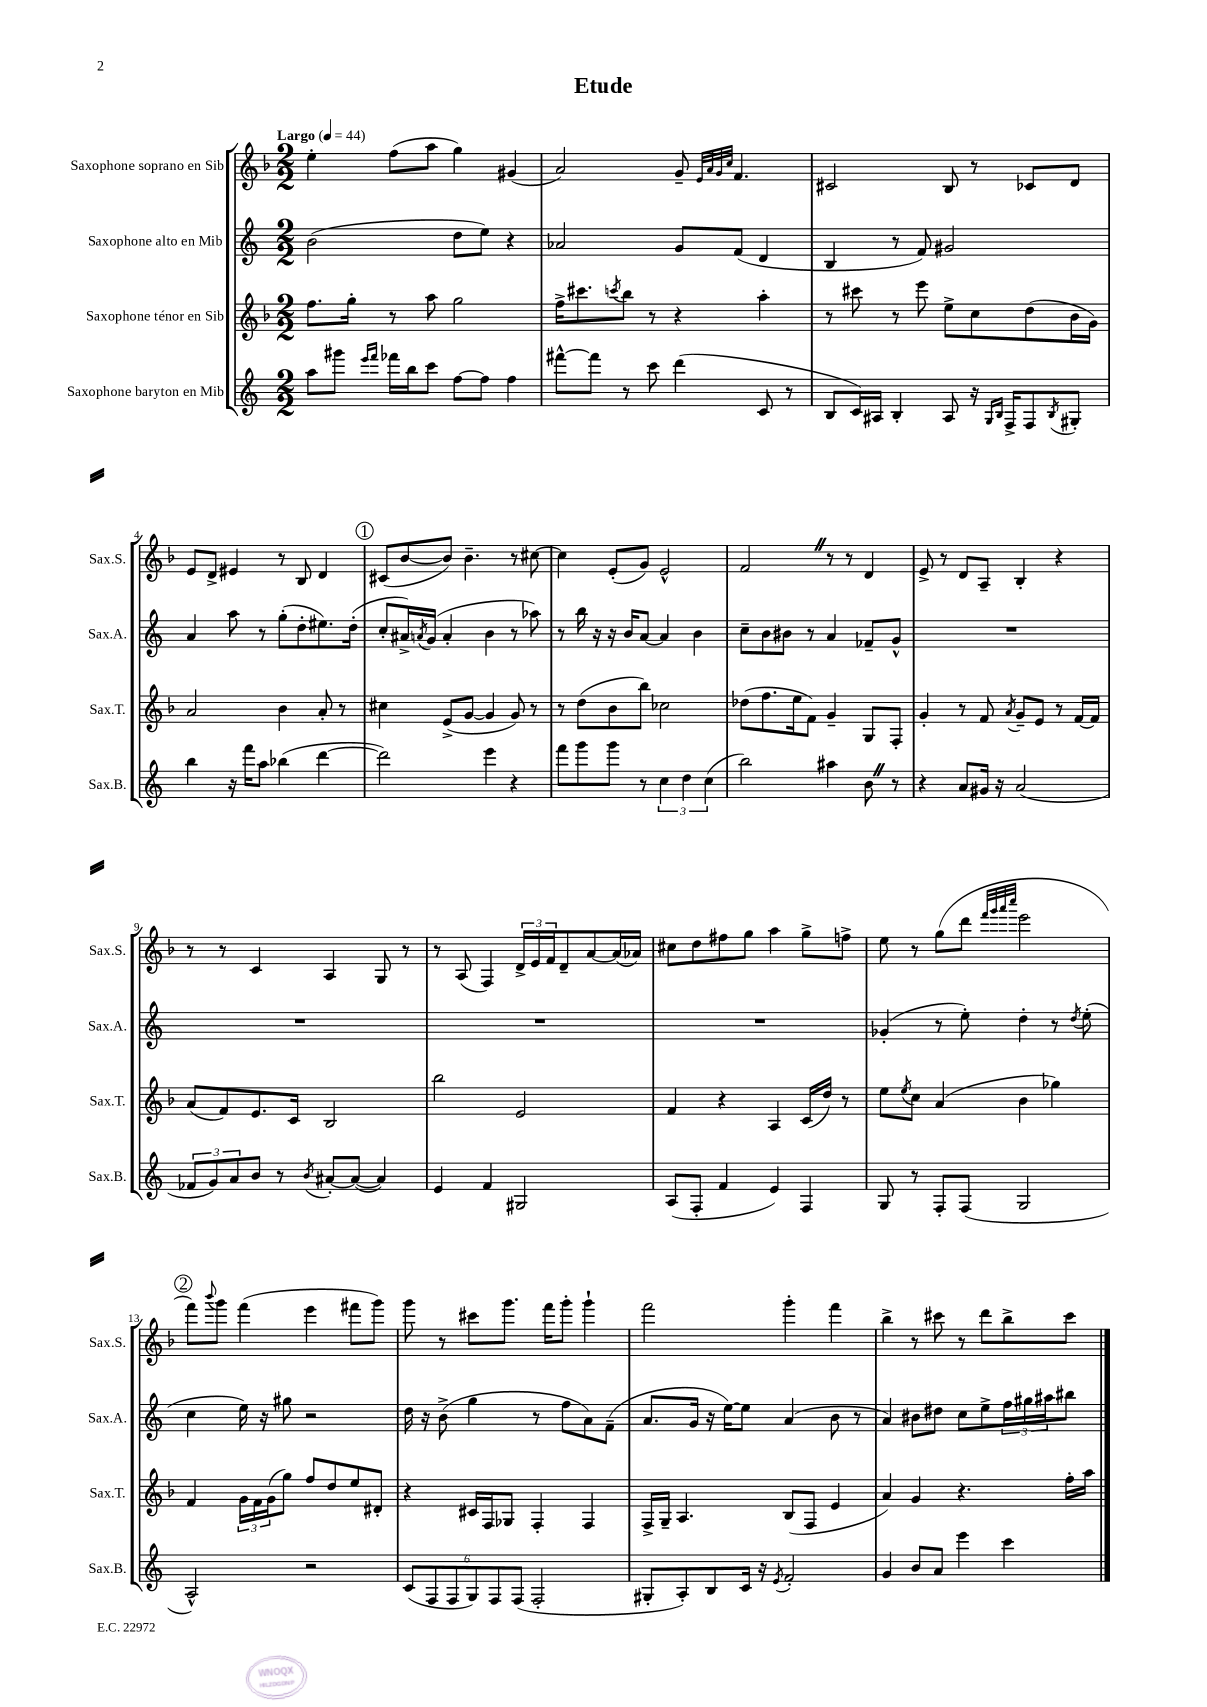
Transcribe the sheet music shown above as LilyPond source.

\header { title = "Etude" }
<<
\new StaffGroup <<
\new Staff = "s0" \with { instrumentName = "Saxophone soprano en Sib" shortInstrumentName = "Sax.S." } {
    \clef treble \key f \major \numericTimeSignature \time 2/2 \tempo "Largo" 4 = 44
    e''4-. f''8( a''8 g''4) gis'4( |
    a'2) g'8-- \grace { e'32 a'32 g'32 c''32 } f'4. |
    cis'2 bes8 r8 ces'8 d'8 |
    e'8 d'8-> eis'4 r8 bes8 d'4 |
    \mark \markup { \circle "1" } cis'8( bes'8~ bes'8) bes'4.-- r8 cis''8~ |
    cis''4 e'8-.( g'8) e'2-^ |
    f'2 \once \override BreathingSign.text = \markup { \musicglyph "scripts.caesura.straight" } \breathe r8 r8 d'4 |
    e'8-> r8 d'8 a8-- bes4-. r4 |
    r8 r8 c'4 a4 g8 r8 |
    r8 a8( f4) \tuplet 3/2 { d'16-> e'16 f'16 } d'8-- a'8~ a'16( aes'16) |
    cis''8 d''8 fis''8 g''8 a''4 g''8-> f''8-> |
    e''8 r8 g''8( d'''8 \grace { f'''32 g'''32 a'''32 c''''32 } e'''2 |
    \mark \markup { \circle "2" } f'''8) \appoggiatura { bes'''8 } g'''8 f'''4( e'''4 fis'''8 g'''8) |
    g'''8 r8 cis'''8 g'''8. f'''16 g'''8-. g'''4-! |
    f'''2 g'''4-. f'''4 |
    bes''4-> r8 cis'''8 r8 d'''8 bes''8-> cis'''8 \bar "|." |
}
\new Staff = "s1" \with { instrumentName = "Saxophone alto en Mib" shortInstrumentName = "Sax.A." } {
    \clef treble \key c \major \numericTimeSignature \time 2/2
    b'2( d''8 e''8) r4 |
    aes'2 g'8 f'8( d'4 |
    b4 r8 f'8) gis'2 |
    a'4 a''8 r8 g''8-.( d''8-. eis''8.) d''16-.( |
    \mark \markup { \circle "1" } c''8-. ais'16->) \acciaccatura { a'8 } g'16( a'4-. b'4 r8 aes''8) |
    r8 b''16 r16 r16 b'16 a'8~ a'4 b'4 |
    c''8-- b'8 bis'8 r8 a'4 fes'8-- g'8-^ |
    R1 |
    R1 |
    R1 |
    R1 |
    ges'4-.( r8 e''8-.) d''4-. r8 \acciaccatura { d''8 } e''8-.( |
    \mark \markup { \circle "2" } c''4 e''16) r16 gis''8 r2 |
    d''16 r16 b'8->( g''4 r8 f''8 a'8) f'8--( |
    a'8. g'16 r16 e''16~) e''8 a'4( b'8 r8 |
    a'4) bis'8 dis''8 c''8 e''8-> \tuplet 3/2 { f''16 gis''16 ais''16 } bis''8 \bar "|." |
}
\new Staff = "s2" \with { instrumentName = "Saxophone ténor en Sib" shortInstrumentName = "Sax.T." } {
    \clef treble \key f \major \numericTimeSignature \time 2/2
    f''8. g''16-. r8 a''8 g''2 |
    f''16-> cis'''8. \acciaccatura { c'''8 } bes''8 r8 r4 a''4-. |
    r8 cis'''8 r8 e'''8 e''8-> c''8 d''8( bes'16 g'16) |
    a'2 bes'4 a'8-. r8 |
    \mark \markup { \circle "1" } cis''4 e'8->( g'8~ g'4 g'8) r8 |
    r8 d''8( bes'8 bes''8) ces''2 |
    des''8( f''8. e''16 f'8) g'4-- g8 f8-. |
    g'4-. r8 f'8 \acciaccatura { a'8 } g'8-- e'8 r8 f'16~ f'16 |
    a'8( f'8) e'8. c'16 bes2 |
    bes''2 e'2 |
    f'4 r4 a4 c'16( d''16) r8 |
    e''8 \acciaccatura { e''8 } c''8 a'4( bes'4 ges''4) |
    \mark \markup { \circle "2" } f'4 \tuplet 3/2 { g'16 f'16 g'16( } g''8) f''8 d''8 e''8 dis'8-. |
    r4 cis'16 f16 ges8 f4-. f4 |
    f16-> g16-- a4. bes8( f8 e'4 |
    a'4) g'4 r4. f''16-. a''16 \bar "|." |
}
\new Staff = "s3" \with { instrumentName = "Saxophone baryton en Mib" shortInstrumentName = "Sax.B." } {
    \clef treble \key c \major \numericTimeSignature \time 2/2
    a''8 gis'''8 \grace { e'''16 f'''16 } fes'''16 b''16 c'''8 f''8~ f''8 f''4 |
    fis'''8~-^ fis'''8 r8 c'''8 d'''4( c'8 r8 |
    b8 c'16) ais16 b4-. ais8 r16 \grace { g16 b16 } f16-> f8 \acciaccatura { b8 } gis8-. |
    b''4 r16 f'''16 a''8 bes''4( d'''4~ |
    \mark \markup { \circle "1" } d'''2) e'''4 r4 |
    f'''8 g'''8 g'''8 r8 \tuplet 3/2 { c''4 d''4 c''4( } |
    b''2) ais''4 b'8 \once \override BreathingSign.text = \markup { \musicglyph "scripts.caesura.straight" } \breathe r8 |
    r4 a'8 gis'16 r16 a'2( |
    \tuplet 3/2 { fes'8 g'8) a'8 } b'8 r8 \acciaccatura { b'8 } ais'8~-. ais'8~( ais'4) |
    e'4 f'4 gis2 |
    a8( f8-. f'4 e'4) f4 |
    g8 r8 f8-. f8( g2 |
    \mark \markup { \circle "2" } a2-^) r2 |
    \tuplet 6/4 { c'8( f8 f8 g8) f8 f8( } f2-. |
    gis8-. a8-.) b8 c'16 r16 \acciaccatura { e'8 } f'2-. |
    g'4 b'8 a'8 e'''4 c'''4 \bar "|." |
}
>>
>>
